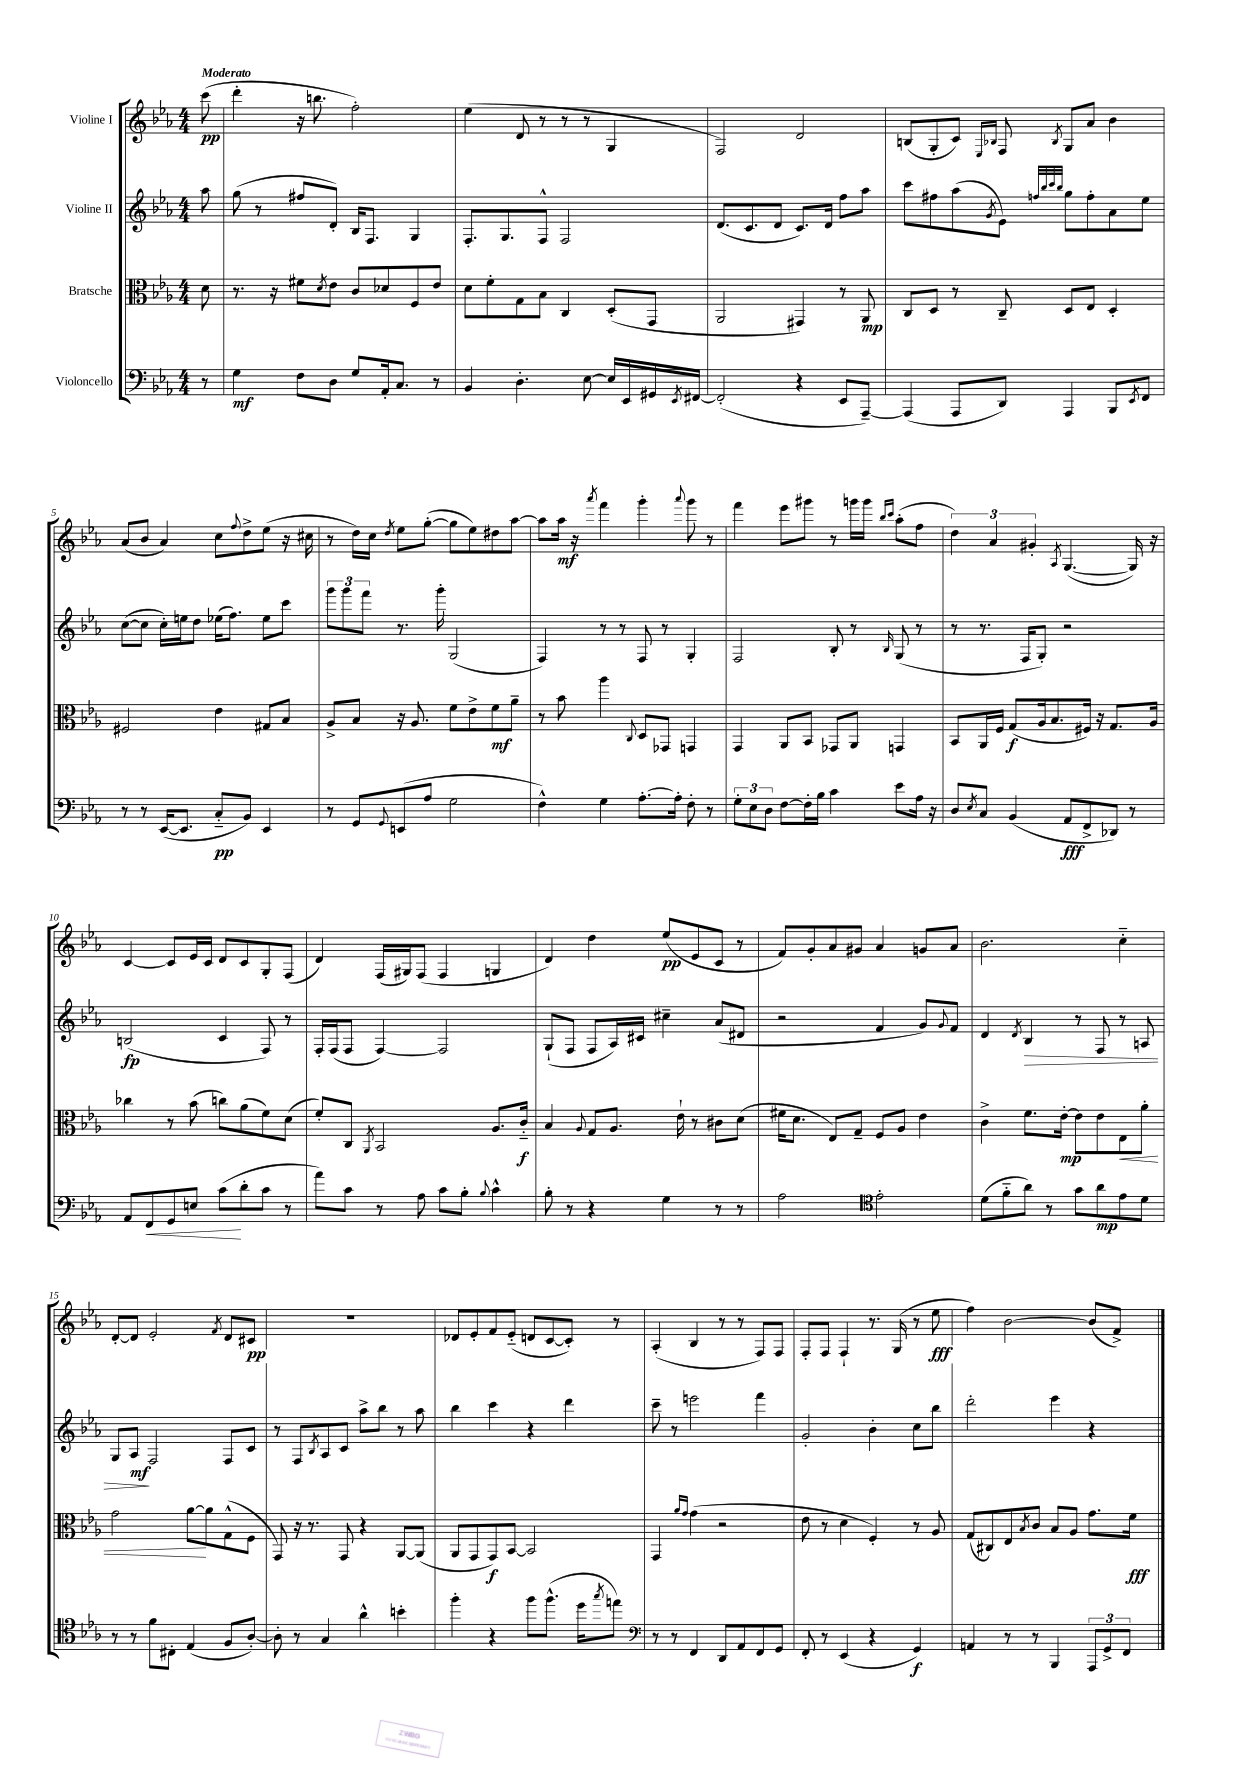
<<
\new StaffGroup <<
\new Staff = "s0" \with { instrumentName = "Violine I" } {
    \clef treble \key ees \major \numericTimeSignature \time 4/4 \partial 8 \tempo "Moderato"
    c'''8\pp( |
    d'''4-. r16 b''8. f''2-.) |
    ees''4( d'8 r8 r8 r8 g4 |
    f2) d'2 |
    b8( g8-. c'8) \grace { ees16 bes16 } f8 \acciaccatura { bes8 } g8 aes'8 bes'4 |
    aes'8( bes'8 aes'4) c''8 \appoggiatura { f''8 } d''8-> ees''8( r16 cis''16 |
    r8 d''16) c''16 \acciaccatura { d''8 } ees''8 g''8~-.( g''8 ees''8) dis''8 aes''8~ |
    aes''8 aes''16\mf r16 \acciaccatura { aes'''8 } f'''4 g'''4-. \appoggiatura { aes'''8 } g'''8 r8 |
    f'''4 ees'''8 gis'''8 r8 g'''16 g'''16 \grace { bes''16 c'''16 } aes''8-.( f''8 |
    \tuplet 3/2 { d''4) aes'4 gis'4-. } \acciaccatura { aes8 } g4.~( g16) r16 |
    c'4~ c'8 ees'16 c'16 d'8 c'8 g8-. f8( |
    d'4) f16( gis16) f8( f4 g4 |
    d'4) d''4 ees''8\pp( ees'8 c'8 r8 |
    f'8) g'8-. aes'8 gis'8 aes'4 g'8 aes'8 |
    bes'2. c''4-_ |
    d'8~-. d'8 ees'2-. \acciaccatura { f'8 } d'8 cis'8\pp |
    R1 |
    des'8 ees'8-. f'8 ees'8-_( d'8 c'8~ c'8-.) r8 |
    aes4-.( bes4 r8 r8 f8) f8 |
    f8-. f8 f4-! r8. g16( r8 ees''8\fff |
    f''4) bes'2~ bes'8( f'8->) \bar "|." |
}
\new Staff = "s1" \with { instrumentName = "Violine II" } {
    \clef treble \key ees \major \numericTimeSignature \time 4/4 \partial 8
    aes''8 |
    g''8( r8 fis''8 d'8-.) bes16 f8. g4 |
    f8.-. g8. f8-^ f2 |
    d'8.( c'8. d'8 c'8.) d'16 f''8 aes''8 |
    c'''8 fis''8 aes''8( \acciaccatura { g'8 } ees'8) \grace { f''32 bes''32 c'''32 bes''32 } g''8 f''8-. aes'8 ees''8 |
    c''8~( c''8 c''16-.) e''16 d''8 ees''16( f''8.) ees''8 c'''8 |
    \tuplet 3/2 { g'''8 g'''8 f'''8 } r8. g'''16-. g2( |
    f4) r8 r8 f8 r8 g4-. |
    f2 bes8-. r8 \grace { bes16 } g8( r8 |
    r8 r8. f16 g8-.) r2 |
    b2\fp( c'4 f8) r8 |
    f16-. f16( f8 f4~) f2 |
    g8-!( f8 f8 aes16) cis'16 cis''4-- aes'8( dis'8 |
    r2 f'4 g'8) \appoggiatura { g'8 } f'8 |
    d'4 \acciaccatura { d'8 } bes4\> r8 f8 r8 a8 |
    g8 aes8\mf\! f2 f8 c'8 |
    r8 f8 \acciaccatura { bes8 } aes8 c'8 aes''8-> bes''8 r8 aes''8 |
    bes''4 c'''4 r4 d'''4 |
    c'''8-- r8 e'''2 f'''4 |
    g'2-. bes'4-. c''8 bes''8 |
    d'''2-. ees'''4 r4 \bar "|." |
}
\new Staff = "s2" \with { instrumentName = "Bratsche" } {
    \clef alto \key ees \major \numericTimeSignature \time 4/4 \partial 8
    d'8 |
    r8. r16 fis'8 \acciaccatura { d'8 } ees'8 c'8 des'8 f8 ees'8 |
    d'8 f'8-. g8 bes8 c4 d8-.( g,8 |
    aes,2 gis,4) r8 aes,8\mp |
    c8 d8 r8 c8-- d8 ees8 d4-. |
    fis2 ees'4 gis8 bes8 |
    aes8-> bes8 r16 aes8. f'8 ees'8-> f'8\mf aes'8-- |
    r8 bes'8 aes''4 \appoggiatura { c8 } d8 ges,8 g,4 |
    g,4 aes,8 bes,8 ges,8 aes,8 g,4 |
    bes,8 aes,16 f16 g8\f( aes16 bes8. fis16) r16 g8. aes16 |
    ces''4 r8 bes'8( c''8) aes'8( f'8) d'8( |
    f'8-.) c8 \acciaccatura { aes,8 } bes,2 aes8. c'16-_\f |
    bes4 \appoggiatura { aes8 } g8 aes8. ees'16-! r8 cis'8 d'8( |
    fis'16 d'8. ees8) g8-- f8 aes8 ees'4 |
    c'4-> f'8. ees'16~-.\mp ees'8 ees'8 ees8\< aes'8-. |
    g'2 aes'8~\! aes'8 g8-^( f8 |
    g,8) r16 r8. g,8 r4 aes,8~ aes,8( |
    aes,8 g,8 g,8\f) bes,8~ bes,2 |
    g,4 \grace { aes'16 g'16 } g'4( r2 |
    ees'8 r8 d'4 f4-.) r8 aes8 |
    g8( cis8) ees8 \acciaccatura { bes8 } c'8 bes8 aes8 g'8. f'16\fff \bar "|." |
}
\new Staff = "s3" \with { instrumentName = "Violoncello" } {
    \clef bass \key ees \major \numericTimeSignature \time 4/4 \partial 8
    r8 |
    g4\mf f8 d8 g8 aes,16-. c8. r8 |
    bes,4 d4.-. ees8~ ees16 ees,16 gis,16 \acciaccatura { ees,8 } fis,16~ |
    fis,2-.( r4 ees,8 aes,,8~--) |
    aes,,4( aes,,8 d,8) aes,,4 bes,,8 \acciaccatura { ees,8 } f,8 |
    r8 r8 ees,16~( ees,8. c8-_\pp bes,8) ees,4 |
    r8 g,8 \appoggiatura { g,8 } e,8( aes8 g2 |
    f4-^) g4 aes8.~-. aes16-. f8-. r8 |
    \tuplet 3/2 { g8-. ees8 d8 } f8~ f16-. bes16 c'4 ees'8 aes16 r16 |
    d8 \acciaccatura { ees8 } c8 bes,4( aes,8\fff f,8-> des,8) r8 |
    aes,8 f,8\< g,8 e8 c'8\!( d'8-. c'8 r8 |
    aes'8) c'8 r8 aes8 c'8 bes8-. \appoggiatura { bes8 } c'4-^ |
    bes8-. r8 r4 g4 r8 r8 |
    aes2 \clef tenor ees'2-. |
    d'8( f'8-_ aes'8) r8 g'8 aes'8\mp ees'8 d'8 |
    r8 r8 f'8 cis8-. ees4( f8 aes8~-.) |
    aes8-. r8 g4 aes'4-^ b'4-. |
    f''4-. r4 f''8 f''8.-^( d''16 \acciaccatura { g''8 } e''8) |
    \clef bass r8 r8 f,4 d,8 aes,8 f,8 g,8 |
    f,8-. r8 ees,4( r4 g,4\f) |
    a,4 r8 r8 bes,,4 \tuplet 3/2 { aes,,8 g,8-> f,8 } \bar "|." |
}
>>
>>
